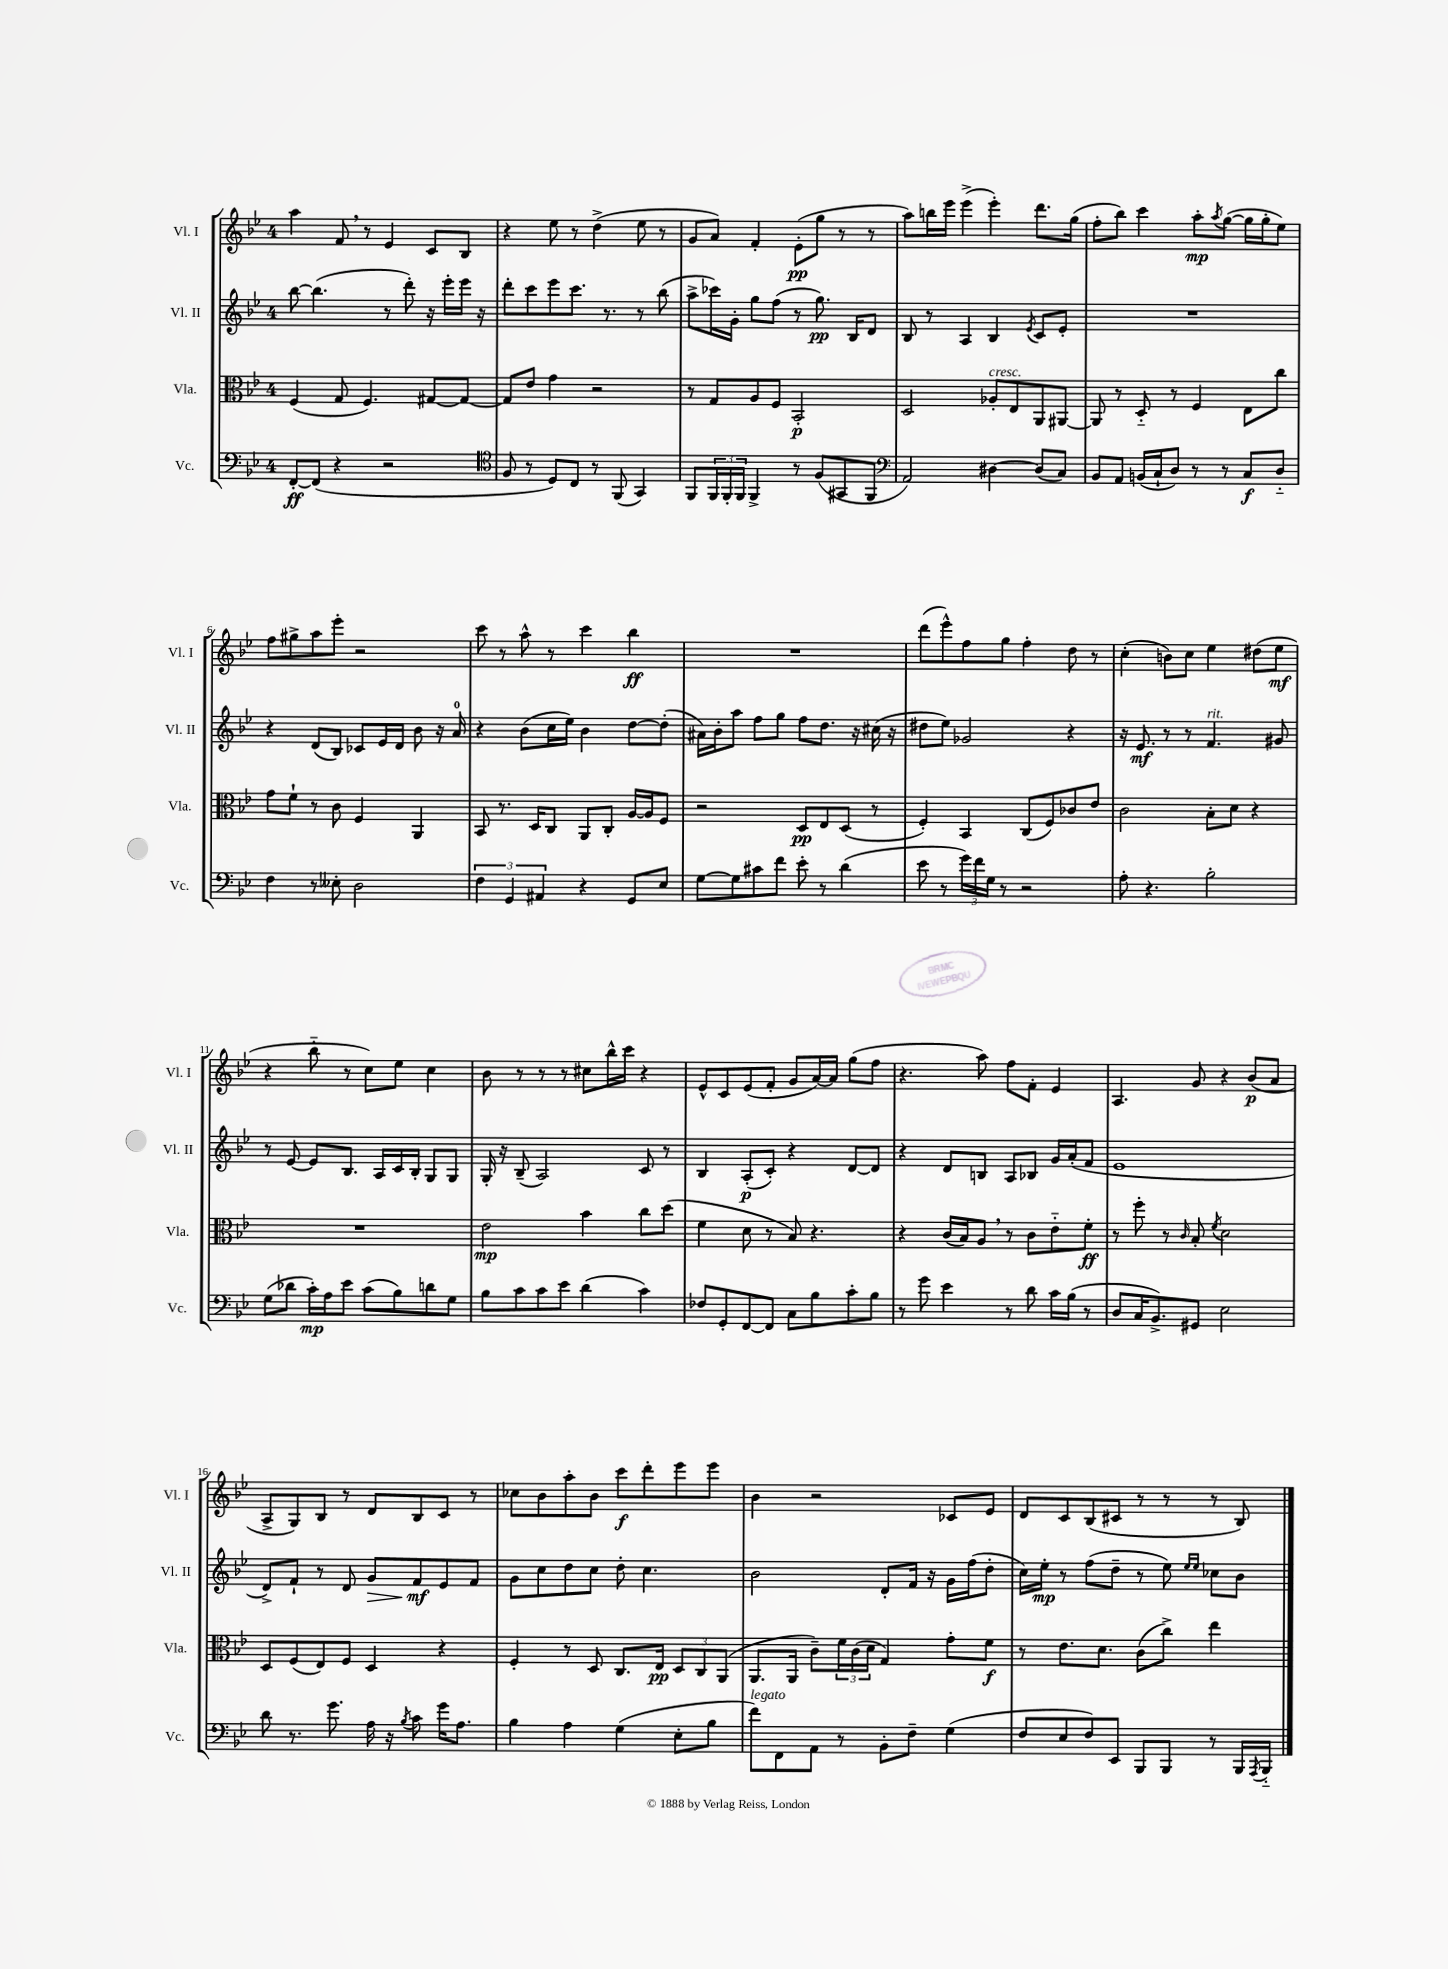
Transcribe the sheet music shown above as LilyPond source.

<<
\new StaffGroup <<
\new Staff = "s0" \with { instrumentName = "Vl. I" shortInstrumentName = "Vl. I" } {
    \clef treble \key bes \major \once \override Staff.TimeSignature.style = #'single-digit \time 4/4
    a''4 f'8 \breathe r8 ees'4 c'8 bes8 |
    r4 ees''8 r8 d''4->( ees''8 r8 |
    g'8 a'8) f'4-. ees'8-.\pp( g''8 r8 r8 |
    a''8) b''16 ees'''16 ees'''4->( ees'''4-.) d'''8. g''16( |
    f''8-. bes''8) c'''4 a''8-.\mp \acciaccatura { a''8 } g''8~( g''16 g''16-. ees''8) |
    f''8 gis''8-> a''8 ees'''8-. r2 |
    c'''8 r8 a''8-^ r8 c'''4 bes''4\ff |
    R1 |
    d'''8( ees'''8-^) f''8 g''8 f''4-. d''8 r8 |
    c''4-.( b'8) c''8 ees''4 dis''8( ees''8\mf |
    r4 bes''8-_ r8 c''8) ees''8 c''4 |
    bes'8 r8 r8 r8 cis''8 bes''16-^ c'''16 r4 |
    ees'8-^ c'8 ees'8( f'8-. g'8 a'16~) a'16 g''8( f''8 |
    r4. a''8) f''8 f'8-. ees'4 |
    a4. g'8 r4 bes'8\p( a'8 |
    a8-> g8) bes8 r8 d'8 bes8 c'8 r8 |
    ces''8 bes'8 a''8-. bes'8 c'''8\f d'''8-. ees'''8 ees'''8 |
    bes'4 r2 ces'8 ees'8 |
    d'8 c'8 bes8( cis'8 r8 r8 r8 bes8) \bar "|." |
}
\new Staff = "s1" \with { instrumentName = "Vl. II" shortInstrumentName = "Vl. II" } {
    \clef treble \key bes \major \once \override Staff.TimeSignature.style = #'single-digit \time 4/4
    bes''8~ bes''4.( r8 d'''8-.) r16 ees'''16-. ees'''16 r16 |
    d'''8-. c'''8 ees'''8 c'''8. r8. r8 bes''8( |
    a''8-> ces'''16) g'16-. g''8 f''8( r8 g''8.\pp) bes16 d'8 |
    bes8 r8 a4 bes4 \acciaccatura { ees'8 } c'8 ees'8-. |
    R1 |
    r4 d'8( bes8) ces'8 ees'16 d'16 bes'8 r16 a'16-0 |
    r4 bes'8( c''16 ees''16) bes'4 d''8~ d''8-.( |
    ais'16) bes'16-. a''8 f''8 g''8 f''8 d''8. r16 cis''16( r16 |
    dis''8 ees''8) ges'2 r4 |
    r16 ees'8.\mf r8 r8 f'4.^\markup { \italic "rit." } gis'8 |
    r8 ees'8~ ees'8 bes8. a16 c'16 bes16-. g8 g8 |
    g16-. r16 bes8--( a2) c'8 r8 |
    bes4 a8-.\p( c'8-.) r4 d'8~ d'8 |
    r4 d'8 b8 a8 bes8 g'16 a'16-.( f'8 |
    ees'1 |
    d'8->) f'8-! r8 d'8 g'8\> f'8\mf\! ees'8 f'8 |
    g'8 c''8 d''8 c''8 d''8-. c''4. |
    bes'2 d'8-. f'16 r16 g'16 f''16( d''8-. |
    c''16) ees''16-.\mp r8 f''8( d''8-- r8 ees''8) \grace { ees''16 ees''16 } ces''8 bes'8 \bar "|." |
}
\new Staff = "s2" \with { instrumentName = "Vla." shortInstrumentName = "Vla." } {
    \clef alto \key bes \major \once \override Staff.TimeSignature.style = #'single-digit \time 4/4
    f4( g8 f4.) gis8~ gis8~ |
    gis8 ees'8 g'4 r2 |
    r8 g8 a8 f8 bes,2-.\p |
    d2 aes8-.^\markup { \italic "cresc." } ees8 a,8 ais,8~ |
    ais,8 r8 d8-_ r8 f4 ees8 c''8 |
    g'8 f'8-! r8 c'8 f4 a,4 |
    bes,8 r8. d16 c8 a,8 c8-. a16~ a16 f8 |
    r2 d8\pp ees8 d8( r8 |
    f4-.) bes,4 c8( f8) ces'8 ees'8 |
    c'2 bes8-. d'8 r4 |
    R1 |
    ees'2\mp bes'4 c''8 d''8( |
    f'4 d'8 r8 bes8) r4. |
    r4 c'16( bes16) a8 \breathe r8 c'8 ees'8-_ f'8-.\ff |
    r8 f''8-. r8 \grace { c'16 } bes8-. \acciaccatura { f'8 } d'2 |
    d8 f8( ees8) f8 d4 r4 |
    f4-. r8 d8 c8. ees16\pp \tuplet 3/2 { d8 c8 a,8( } |
    a,8. a,16 c'8--) \tuplet 3/2 { f'16 c'16( d'16 } g4) g'8-. f'8\f |
    r8 ees'8. d'8. c'8( c''8->) ees''4 \bar "|." |
}
\new Staff = "s3" \with { instrumentName = "Vc." shortInstrumentName = "Vc." } {
    \clef bass \key bes \major \once \override Staff.TimeSignature.style = #'single-digit \time 4/4
    f,8~-.\ff f,8( r4 r2 |
    \clef tenor f8 r8 d8) c8 r8 f,8( g,4) |
    f,8 \tuplet 3/2 { f,16 f,16-. f,16 } f,4-> r8 f8( gis,8 f,8 |
    \clef bass a,2) dis4~ dis8( c8) |
    bes,8 a,8 b,16( c16-! d8) r8 r8 c8\f d8-_ |
    f4 r8 eeses8-. d2 |
    \tuplet 3/2 { f4 g,4 ais,4 } r4 g,8 ees8 |
    g8~ g8 cis'8 f'8 ees'8-. r8 d'4( |
    ees'8 r8 \tuplet 3/2 { g'16) f'16 g16 } r8 r2 |
    a8-. r4. bes2-. |
    g8( des'8 c'16-.\mp) a16 ees'8 c'8( bes8) d'8 g8 |
    bes8 c'8 c'8 ees'8 d'4( c'4) |
    fes8 g,8-. f,8~ f,8 c8 bes8 c'8-. bes8 |
    r8 g'8 ees'4 r8 d'8 c'16 bes16( r8 |
    d8 c16 bes,8.->) gis,8 ees2 |
    d'8 r8. g'8. a16 r16 \acciaccatura { bes8 } c'8 g'16 a8. |
    bes4 a4 g4( ees8-. bes8 |
    f'8^\markup { \italic "legato" }) f,8 a,8 r8 bes,8-. f8-- g4( |
    f8 ees8 f8) ees,8 bes,,8 bes,,8 r8 bes,,16 \acciaccatura { a,,8 } bes,,16-_ \bar "|." |
}
>>
>>
